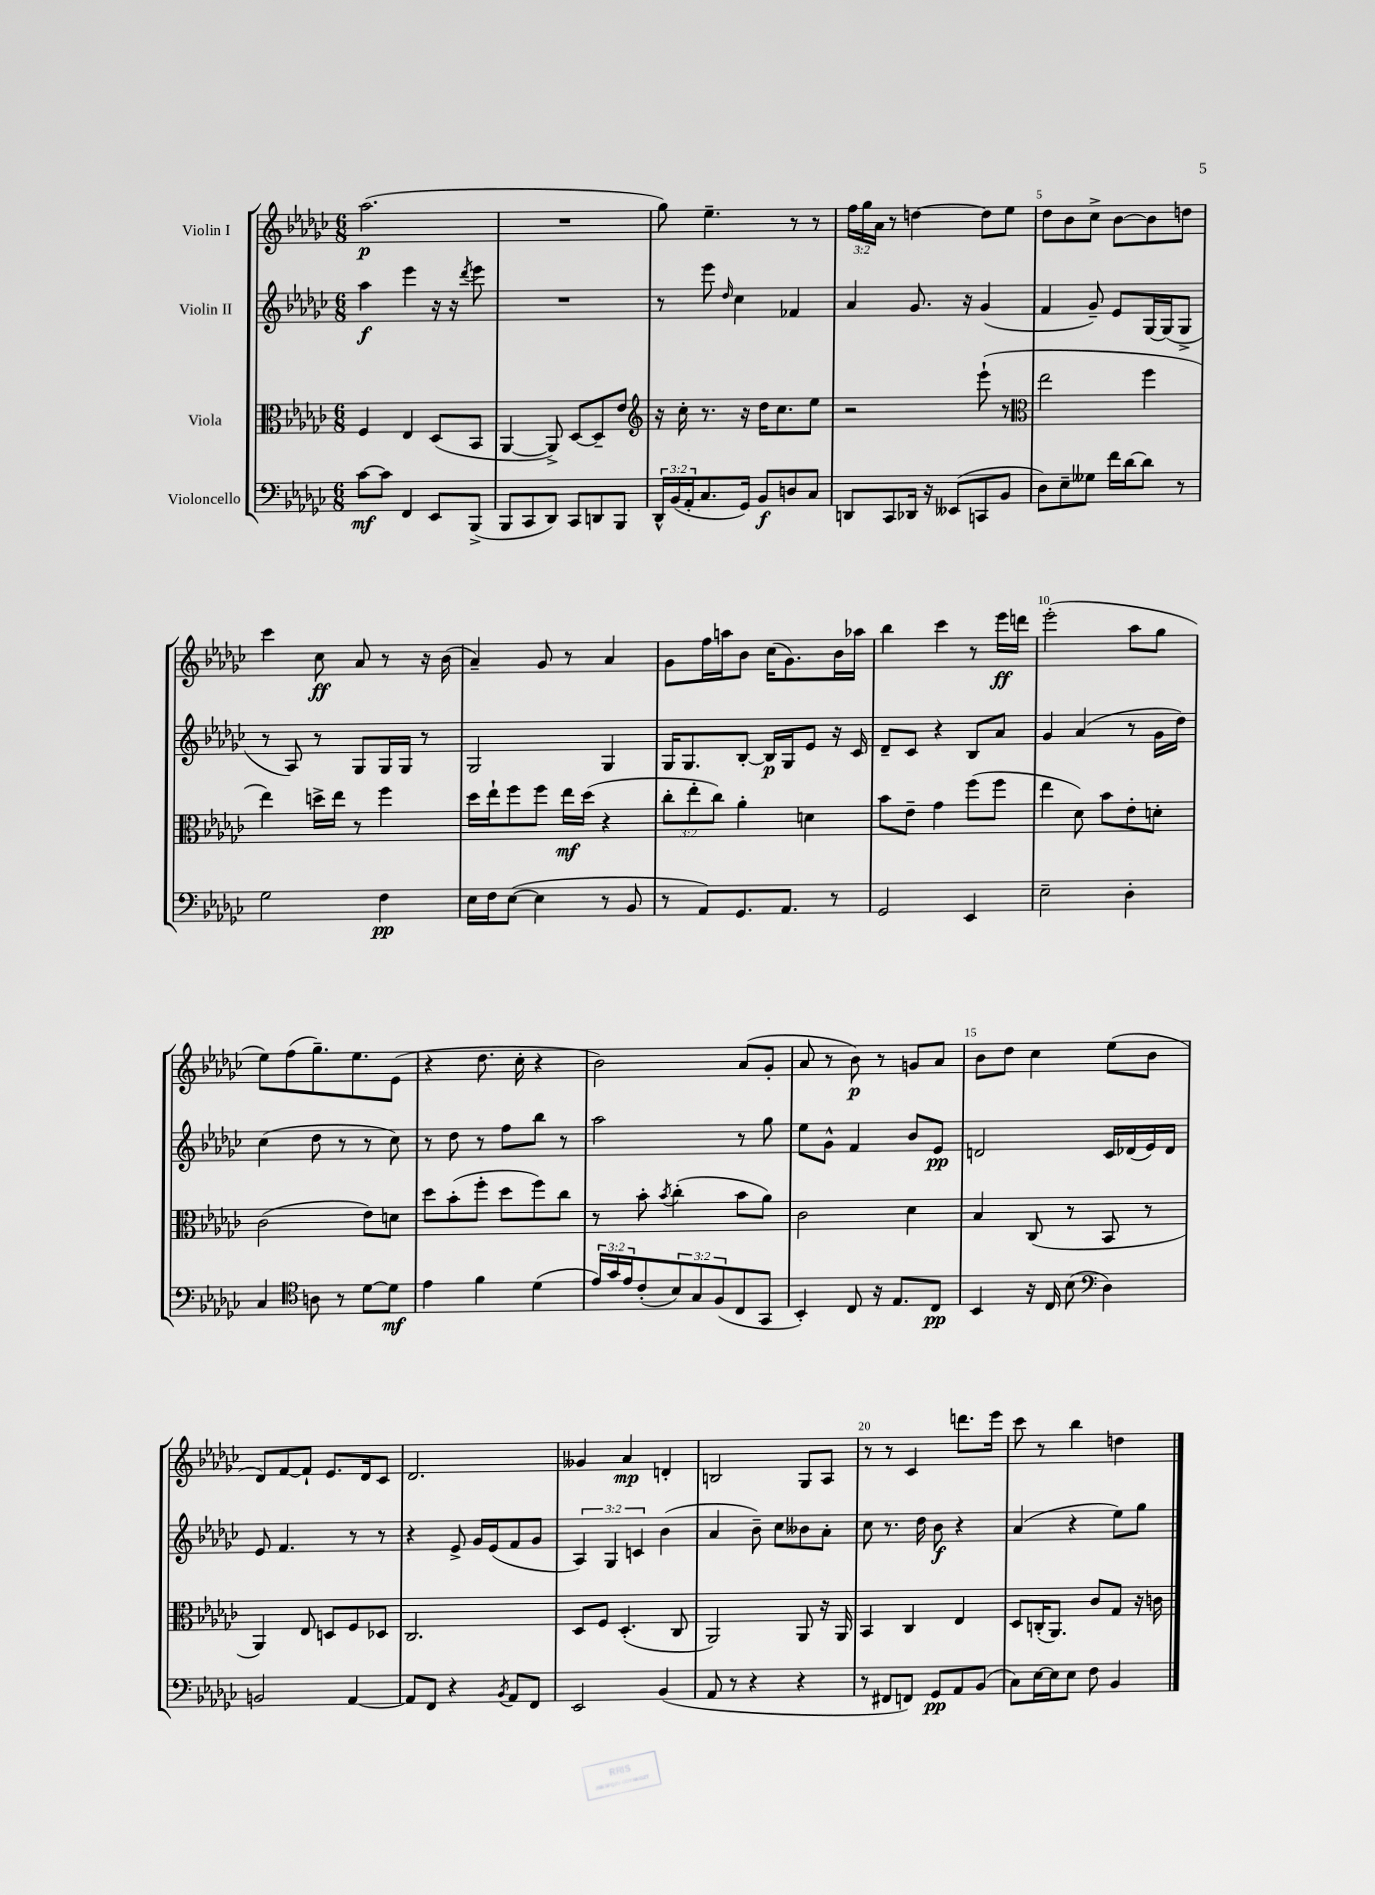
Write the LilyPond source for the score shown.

<<
\new StaffGroup <<
\new Staff = "s0" \with { instrumentName = "Violin I" } {
    \clef treble \key ges \major \numericTimeSignature \time 6/8 \override Staff.TupletNumber.text = #tuplet-number::calc-fraction-text
    aes''2.\p( |
    R2. |
    ges''8) ees''4.-- r8 r8 |
    \tuplet 3/2 { f''16 ges''16 aes'16 } r8 d''4~ d''8 ees''8 |
    des''8 bes'8 ces''8-> bes'8~ bes'8 d''8 |
    ces'''4 ces''8\ff aes'8 r8 r16 bes'16( |
    aes'4--) ges'8 r8 aes'4 |
    ges'8 f''16 a''16 bes'8 ces''16( ges'8.) bes'16 aes''16 |
    bes''4 ces'''4 r8 ees'''16\ff d'''16 |
    ees'''2-.( aes''8 ges''8 |
    ees''8) f''8( ges''8.--) ees''8. ees'8( |
    r4 des''8. ces''16-. r4 |
    bes'2) aes'8( ges'8-. |
    aes'8 r8 bes'8\p) r8 g'8 aes'8 |
    bes'8 des''8 ces''4 ees''8( bes'8 |
    des'8) f'8~ f'8-! ees'8. des'16 ces'8 |
    des'2. |
    geses'4 aes'4\mp d'4-. |
    b2 ges8 aes8 |
    r8 r8 ces'4 d'''8. ees'''16 |
    ces'''8 r8 bes''4 d''4 \bar "|." |
}
\new Staff = "s1" \with { instrumentName = "Violin II" } {
    \clef treble \key ges \major \numericTimeSignature \time 6/8 \override Staff.TupletNumber.text = #tuplet-number::calc-fraction-text
    aes''4\f ees'''4 r16 r16 \acciaccatura { des'''8 } ees'''8 |
    R2. |
    r8 ees'''8 \grace { des''16 } ces''4 fes'4 |
    aes'4 ges'8. r16 ges'4( |
    f'4 ges'8--) ees'8 ges16~ ges16( ges8-> |
    r8 aes8) r8 ges8 ges16 ges16 r8 |
    ges2 ges4 |
    ges16 ges8. bes8~-. bes16\p ges16 ees'8 r16 ces'16 |
    des'8-- ces'8 r4 bes8 aes'8 |
    ges'4 aes'4( r8 ges'16 des''16) |
    ces''4( des''8 r8 r8 ces''8) |
    r8 des''8 r8 f''8 bes''8 r8 |
    aes''2 r8 ges''8 |
    ees''8 ges'8-^ f'4 bes'8 ees'8\pp |
    d'2 ces'16 des'16( ees'16) des'16 |
    ees'8 f'4. r8 r8 |
    r4 ees'8-> ges'16 ees'16( f'8 ges'8 |
    \tuplet 3/2 { aes4) ges4 c'4 } bes'4( |
    aes'4 bes'8--) ces''8 beses'8 aes'8-. |
    ces''8 r8. des''16 bes'8\f r4 |
    aes'4( r4 ees''8) ges''8 \bar "|." |
}
\new Staff = "s2" \with { instrumentName = "Viola" } {
    \clef alto \key ges \major \numericTimeSignature \time 6/8 \override Staff.TupletNumber.text = #tuplet-number::calc-fraction-text
    f4 ees4 des8( bes,8 |
    aes,4~ aes,8->) des8~ des8-- ees'8 |
    \clef treble r16 ces''16-. r8. r16 des''16 ces''8. ees''8 |
    r2 ees'''8-!( r8 |
    \clef alto ees''2 f''4 |
    ees''4) d''16-> ees''16 r8 f''4 |
    des''16 ees''16-! f''8 f''8 ees''16\mf des''16( r4 |
    \tuplet 3/2 { ces''8-. ees''8-. ces''8) } aes'4-. d'4 |
    bes'8 ees'8-- ges'4 f''8( f''8 |
    ees''4 des'8) bes'8 ees'8-. d'8-. |
    ces'2( ees'8) d'8 |
    des''8 bes'8-.( f''8-. des''8 f''8) ces''8 |
    r8 bes'8-. \acciaccatura { bes'8 } ces''4-.( bes'8 aes'8) |
    ces'2 des'4 |
    bes4 ces8( r8 bes,8 r8 |
    aes,4) ees8 d8 f8 des8 |
    ces2. |
    des8 f8 des4.-.( ces8 |
    aes,2) aes,8 r16 aes,16 |
    bes,4 ces4 ees4 |
    des8 c16-.( aes,8.) ces'8 ges8 r16 c'16 \bar "|." |
}
\new Staff = "s3" \with { instrumentName = "Violoncello" } {
    \clef bass \key ges \major \numericTimeSignature \time 6/8 \override Staff.TupletNumber.text = #tuplet-number::calc-fraction-text
    ces'8~\mf ces'8 f,4 ees,8 bes,,8->( |
    bes,,8 ces,8 des,8) ces,8 d,8 bes,,8 |
    \tuplet 3/2 { des,16-^ bes,16( aes,16-. } ces8. ges,16) bes,8\f d8 ces8 |
    d,8 ces,8 des,16 r16 eeses,8( c,8 bes,8 |
    des8) ees8-- geses8 f'16 des'16~ des'8 r8 |
    ges2 f4\pp |
    ees16 f16 ees8~( ees4 r8 bes,8 |
    r8 aes,8) ges,8. aes,8. r8 |
    ges,2 ees,4 |
    ees2-- des4-. |
    ces4 \clef tenor a8 r8 des'8~ des'8\mf |
    ees'4 f'4 des'4( |
    \tuplet 3/2 { ees'16) ges'16 ees'16 } ces'8-.( \tuplet 3/2 { bes8) ges8 f8( } ces8 ges,8 |
    bes,4-.) ces8 r16 ees8. ces8\pp |
    bes,4 r16 ces16 bes8( \clef bass des4) |
    b,2 aes,4~ |
    aes,8 f,8 r4 \acciaccatura { bes,8 } aes,8 f,8 |
    ees,2 bes,4( |
    aes,8 r8 r4 r4 |
    r8 fis,8 f,8) ges,8\pp aes,8 bes,8( |
    ces8) ees16~ ees16 ees8 f8 bes,4 \bar "|." |
}
>>
>>
\layout { \context { \Score \override BarNumber.break-visibility = ##(#f #t #t) barNumberVisibility = #(every-nth-bar-number-visible 5) } }
